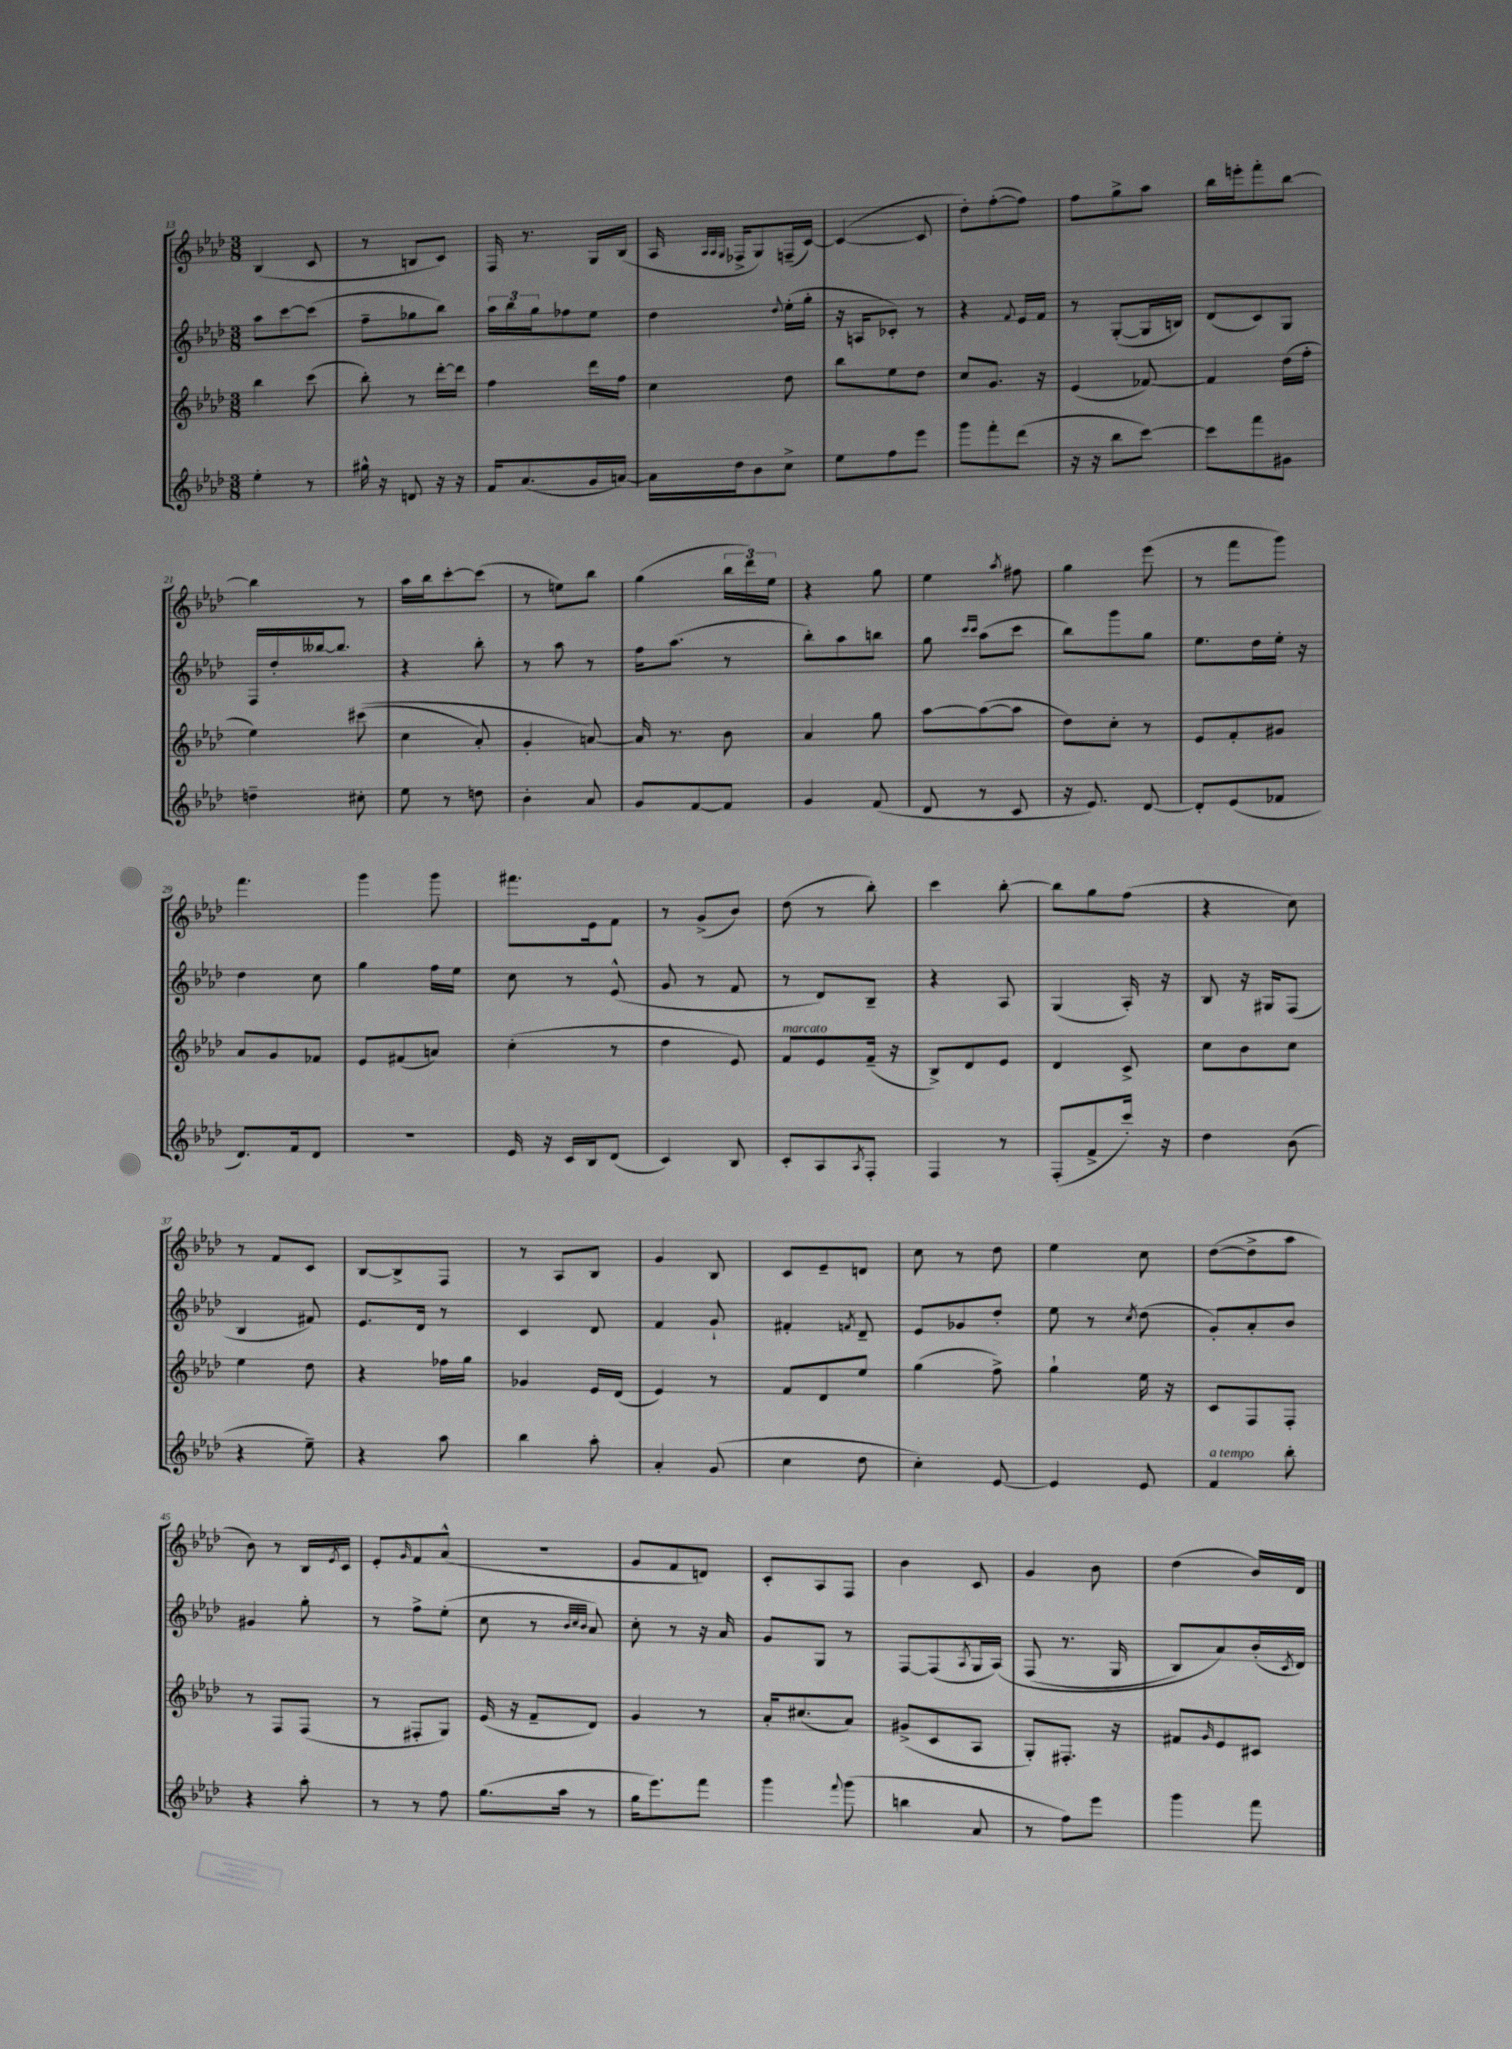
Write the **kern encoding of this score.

**kern	**kern	**kern	**kern
*staff4	*staff3	*staff2	*staff1
*clefG2	*clefG2	*clefG2	*clefG2
*k[b-e-a-d-]	*k[b-e-a-d-]	*k[b-e-a-d-]	*k[b-e-a-d-]
*M3/8	*M3/8	*M3/8	*M3/8
4ee-'	4bb-	8aa-	(4B-
.	.	[8ccc	.
8r	(8ccc	(8ccc]	8c
=	=	=	=
16gg#^^	8bb-')	8ff~	8r
16r	.	.	.
8d	8r	8gg-	8B
16r	[16ddd-'	8bb-)	8c)
16r	16ddd-]	.	.
=	=	=	=
16f	4ff	24aa-	16F
.	.	24bb-	.
(8.a-	.	.	8.r
.	.	24gg	.
.	.	8ff-	.
16g	16ddd-	8ee-	16G
[16a)	16ff	.	(16B-
=	=	=	=
16a]	4cc	4dd-	16A-
.	.	.	32qqA-
.	.	.	32qqA-
.	.	.	32qqG
16dd-	.	.	16F-^
8b-	.	.	8G)
.	.	8qqdd-	.
8cc^	8dd-	(16ee-'	(16F~
.	.	16gg'	[16c)
=	=	=	=
8ee-	8bb-	16r	(4c_
.	.	16A	.
8ff	8ee-	8c-')	.
8eee-	8dd-	8r	8c]
=	=	=	=
8ggg	8cc	4r	8dd-')
8fff'	8.g	.	([8ff'
.	.	8qqf	.
(8ddd-	.	16e-	8ff])
.	16r	16f	.
=	=	=	=
16r	(4e-	8r	8ff
16r	.	.	.
8bb-	.	([8G'	8gg^
[8ccc)	[8f-)	16G]	8aa-
.	.	16B)	.
=	=	=	=
8ccc]	4f-]	(8d-	16bb-
.	.	.	16eee'
8fff	.	8c)	8fff'
8g#	(16dd-	8G	[8bb-
.	16ff'	.	.
=	=	=	=
4dd~	4ee-)	16F	4bb-]
.	.	16dd-'	.
.	.	[16bb--	.
.	.	8.bb--]	.
8cc#'	&((8ccc#	.	8r
=	=	=	=
8ee-	4cc	4r	16aa-
.	.	.	16bb-
8r	.	.	[8ccc'
8dd	8a-')	8bb-'	(8ccc]
=	=	=	=
4b-'	4g'	8r	8r
.	.	8aa-	8ee)
8a-	[8a&)	8r	8bb-
=	=	=	=
8g	16a]	16ff	(4gg
.	8.r	(8.aa-	.
[8f	.	.	.
8f]	8b-	8r	24bb-
.	.	.	24ddd-)
.	.	.	24ee-
=	=	=	=
4g	4a-	8bb-')	4r
.	.	8aa-	.
(8f	8gg	8bb	8gg
=	=	=	=
8d-	[8aa-	8gg	4ee-
.	.	16qqccc	.
.	.	16qqccc	.
8r	(8aa-_	(8aa-	.
.	.	.	8qaa-
8c	8aa-]	8ccc	8ff#
=	=	=	=
16r	8dd-)	8bb-)	4gg
8.e-)	.	.	.
.	8cc'	8ggg	.
[8d-	8r	8gg	(8eee-
=	=	=	=
8d-']	8e-	8.ee-	8r
(8e-	8f'	.	8fff
.	.	16dd-	.
8f-	8g#	16ee-'	8ggg)
.	.	16r	.
=	=	=	=
8.d-)	8a-	4dd-	4.fff
.	8g	.	.
16f	.	.	.
8d-	8f-	8cc	.
=	=	=	=
4.r	8e-	4gg	4ggg
.	(8f#	.	.
.	8a)	16ff	8ggg
.	.	16ee-	.
=	=	=	=
16e-	(4cc'	8cc	8.fff#
16r	.	.	.
16c	.	8r	.
16B-	.	.	16e-
(8d-	8r	(8e-^^	8f
=	=	=	=
4c)	4dd-	8g	8r
.	.	8r	(8g^
8B-	8e-)	8f	8b-)
=	=	=	=
8c'	8f	8r	(8dd-
8A-	8e-	8d-)	8r
8qA-	.	.	.
8F'	(16f~	8B-~	8bb-')
.	16r	.	.
=	=	=	=
4F	8B-^)	4r	4ccc
.	8d-	.	.
8r	8e-	8A-	[8bb-'
=	=	=	=
(8F'	4d-	(4G	8bb-]
8f^	.	.	8gg
16ccc')	8c^	16A-')	(8ff
16r	.	16r	.
=	=	=	=
4dd-	8cc	8B-	4r
.	8b-	16r	.
.	.	16G#	.
(8b-	8cc	(8F	8cc)
=	=	=	=
4r	4ee-	4B-	8r
.	.	.	8f
8ee-~)	8dd-	8f#)	8c
=	=	=	=
4r	4r	8.e-	[8B-
.	.	.	8B-^]
.	.	16d-	.
8aa-	16ff-	8r	8F
.	16gg	.	.
=	=	=	=
4bb-	4g-	4c	8r
.	.	.	8A-
8aa-'	16e-	8d-	8B-
.	(16d-	.	.
=	=	=	=
4a-'	4e-)	4f	4g
(8g	8r	8g`	8B-
=	=	=	=
4cc	8f	4f#'	8c
.	8d-	.	8e-~
.	.	8qf	.
8dd-	8ee-	8d-~	8d
=	=	=	=
4cc')	(4gg	8e-	8cc
.	.	8g-	8r
[8e-	8ff^)	8dd-'	8dd-
=	=	=	=
4e-]	4gg`	8ee-	4ee-
.	.	8r	.
.	.	8qcc	.
8e-	16ee-	(8dd-	8cc
.	16r	.	.
=	=	=	=
4f	8c	8g')	([8dd-
.	8F	8a-'	8dd-^]
8bb-'	8F'	8b-	8aa-
=	=	=	=
4r	8r	4g#	8b-)
.	8F	.	8r
8aa-'	(8F	8gg'	16B-
.	.	.	8qe-
.	.	.	16c
=	=	=	=
8r	8r	8r	8e-'
.	.	.	16qqg
8r	8F#'	8ff^	8f
8ff	8G)	(8ee-'	(8a-^^
=	=	=	=
(8.gg	(16e-	8cc	4.r
.	16r	.	.
.	8f~	8r	.
16aa-	.	.	.
.	.	32qqb-	.
.	.	32qqcc	.
.	.	32qqb-	.
8r	8d-)	8a-)	.
=	=	=	=
16gg	4g	8cc'	8g
8.eee-)	.	.	.
.	.	8r	8f
8fff	8r	16r	8d)
.	.	16a-	.
=	=	=	=
4ggg	16a-'	8g	8c'
.	(8.cc#	.	.
.	.	8G	8A-
8qqfff	.	.	.
(8ggg	8a-)	8r	8F
=	=	=	=
4bb	(8g#^	[8F	4b-
.	8c	(8F]	.
.	.	8qA-	.
8a-	8A-	16G	8c
.	.	&(16A-)	.
=	=	=	=
8r	8G')	(8F	4g
8ff)	8.F#'	8.r	.
8eee-	.	.	8b-
.	16r	16G	.
=	=	=	=
4ggg	8f#	8B-)	(4dd-
.	16qqg	.	.
.	8e-	8a-&)	.
8fff	8c#	(16b-'	16b-)
.	.	8qc	.
.	.	16d-)	16d-
==	==	==	==
*-	*-	*-	*-
